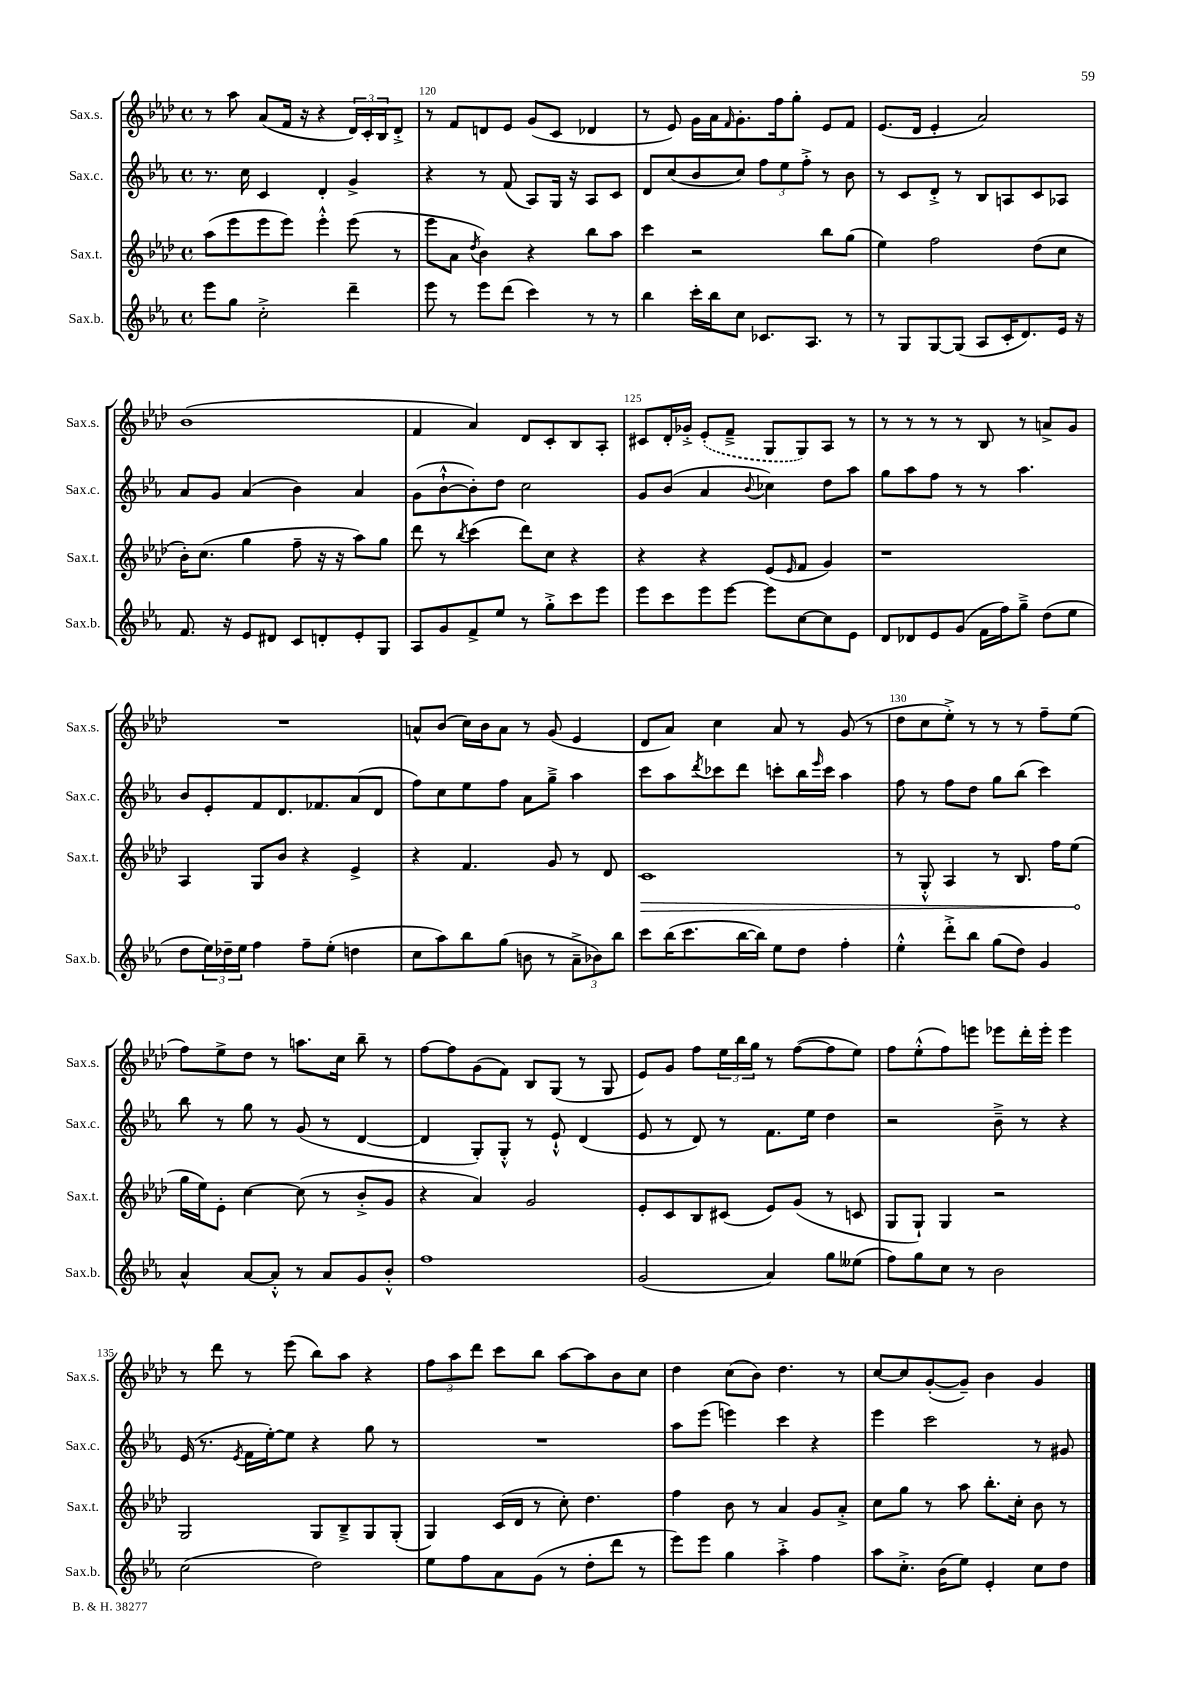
<<
\new StaffGroup <<
\new Staff = "s0" \with { instrumentName = "Sax.s." shortInstrumentName = "Sax.s." } {
    \clef treble \key aes \major \defaultTimeSignature \time 4/4
    r8 aes''8 aes'8( f'16 r16 r4 \tuplet 3/2 { des'16) c'16-. bes16 } des'8-.-> |
    r8 f'8 d'8 ees'8 g'8( c'8 des'4 |
    r8 ees'8) g'16 aes'16 \grace { f'16 } g'8.-. f''16 g''8-. ees'8 f'8 |
    ees'8.( des'16 ees'4-. aes'2) |
    bes'1( |
    f'4 aes'4) des'8 c'8-. bes8 aes8-. |
    cis'8 des'16-. ges'16-.-> \once \slurDashed ees'8-.( f'8---> g8 g8) aes8 r8 |
    r8 r8 r8 r8 bes8 r8 a'8-> g'8 |
    R1 |
    a'8-^ bes'8( c''16) bes'16 a'8 r8 g'8( ees'4 |
    des'8 aes'8) c''4 aes'8 r8 g'8( r8 |
    des''8 c''8 ees''8-.->) r8 r8 r8 f''8-- ees''8( |
    f''8) ees''8-> des''8 r8 a''8. c''16 bes''8-- r8 |
    f''8~ f''8 g'8( f'8) bes8 g8( r8 g8 |
    ees'8) g'8 f''8 \tuplet 3/2 { ees''16 bes''16 g''16 } r8 f''8~( f''8 ees''8) |
    f''8 ees''8-.-^( f''8) e'''8 ees'''8 des'''16-. ees'''16-. ees'''4 |
    r8 des'''8 r8 ees'''8( bes''8) aes''8 r4 |
    \tuplet 3/2 { f''8 aes''8 des'''8 } c'''8 bes''8 aes''8~ aes''8 bes'8 c''8 |
    des''4 c''8( bes'8) des''4. r8 |
    c''8~ c''8 g'8~-.( g'8--) bes'4 g'4 \bar "|." |
}
\new Staff = "s1" \with { instrumentName = "Sax.c." shortInstrumentName = "Sax.c." } {
    \clef treble \key ees \major \defaultTimeSignature \time 4/4
    r8. c''16 c'4 d'4-. g'4-> |
    r4 r8 f'8( aes8) g16 r16 aes8 c'8 |
    d'8 c''8( bes'8 c''8) \tuplet 3/2 { f''8 ees''8 f''8-.-> } r8 bes'8 |
    r8 c'8 d'8-.-> r8 bes8 a8 c'8 aes8 |
    aes'8 g'8 aes'4( bes'4) aes'4 |
    g'8( bes'8~-!-^ bes'8-.) d''8 c''2 |
    g'8 bes'8( aes'4 \appoggiatura { bes'8 } ces''4) d''8 aes''8 |
    g''8 aes''8 f''8 r8 r8 aes''4. |
    bes'8 ees'8-. f'8 d'8. fes'8. aes'8( d'8 |
    f''8) c''8 ees''8 f''8 aes'8 g''8---> aes''4 |
    c'''8 aes''8 \acciaccatura { d'''8 } ces'''8 d'''8 c'''8-. bes''16 \grace { ees'''16 } c'''16 aes''4 |
    f''8 r8 f''8 d''8 g''8 bes''8( c'''4) |
    bes''8 r8 g''8 r8 g'8( r8 d'4~ |
    d'4 g8-.) g8-.-^ r8 ees'8-!-^ d'4( |
    ees'8 r8 d'8) r8 f'8. ees''16 d''4 |
    r2 bes'8---> r8 r4 |
    ees'16( r8. \acciaccatura { ees'8 } f'16 ees''16~-.) ees''8 r4 g''8 r8 |
    R1 |
    aes''8 ees'''8( e'''4) c'''4 r4 |
    ees'''4 c'''2 r8 gis'8 \bar "|." |
}
\new Staff = "s2" \with { instrumentName = "Sax.t." shortInstrumentName = "Sax.t." } {
    \clef treble \key aes \major \defaultTimeSignature \time 4/4
    aes''8( ees'''8 ees'''8 ees'''8) ees'''4-.-^ ees'''8( r8 |
    ees'''8 aes'8 \acciaccatura { des''8 } bes'4) r4 bes''8 aes''8 |
    c'''4 r2 bes''8 g''8( |
    ees''4) f''2 des''8( c''8 |
    bes'16-.) c''8.( g''4 f''8-- r16 r16 aes''8) g''8 |
    des'''8 r8 \acciaccatura { bes''8 } c'''4( des'''8) c''8 r4 |
    r4 r4 ees'8( \grace { ees'16 } f'8 g'4) |
    r1 |
    aes4 g8 bes'8 r4 ees'4-> |
    r4 f'4. g'8 r8 des'8 |
    \once \override Hairpin.circled-tip = ##t c'1\> |
    r8 g8-.-^ aes4 r8 bes8. f''16 ees''8\!( |
    g''16 ees''16) ees'8-. c''4~ c''8( r8 bes'8-.-> g'8 |
    r4 aes'4) g'2 |
    ees'8-. c'8 bes8 cis'8( ees'8) g'8( r8 c'8 |
    g8 g8-!) g4 r2 |
    g2 g8 bes8---> g8 g8-.( |
    g4) c'16( des'16 r8 c''8-.) des''4. |
    f''4 bes'8 r8 aes'4 g'8 aes'8-.-> |
    c''8 g''8 r8 aes''8 bes''8.-. c''16-. bes'8 r8 \bar "|." |
}
\new Staff = "s3" \with { instrumentName = "Sax.b." shortInstrumentName = "Sax.b." } {
    \clef treble \key ees \major \defaultTimeSignature \time 4/4
    ees'''8 g''8 c''2-.-> d'''4-- |
    ees'''8 r8 ees'''8 d'''8( c'''4) r8 r8 |
    bes''4 c'''16-. bes''16 c''8 ces'8. aes8. r8 |
    r8 g8 g8~ g8( aes8 c'16-. d'8.) ees'16 r16 |
    f'8. r16 ees'8 dis'8 c'8 d'8-. ees'8-. g8 |
    aes8 g'8 f'8-> ees''8 r8 g''8-.-> c'''8 ees'''8 |
    ees'''8 c'''8 ees'''8 ees'''8~ ees'''8 c''8~ c''8 ees'8 |
    d'8 des'8 ees'8 g'8( f'16 f''16) g''8---> d''8( ees''8 |
    d''8 \tuplet 3/2 { ees''16) des''16-- ees''16 } f''4 f''8-- ees''8-.( d''4 |
    c''8 aes''8) bes''8 g''8( b'8 r8 \tuplet 3/2 { aes'8---> bes'8) bes''8 } |
    c'''8 bes''16( c'''8. bes''16~ bes''16) ees''8 d''8 f''4-. |
    ees''4-.-^ d'''8-.-> bes''8 g''8( d''8) g'4 |
    aes'4-^ aes'8~ aes'8-.-^ r8 aes'8 g'8 bes'8-.-^ |
    f''1 |
    g'2( aes'4) g''8 eeses''8( |
    f''8) g''8 c''8 r8 bes'2 |
    c''2( d''2) |
    ees''8 f''8 aes'8 g'8( r8 d''8-. d'''8 r8 |
    ees'''8) ees'''8 g''4 aes''4-.-> f''4 |
    aes''8 c''8.-.-> bes'16( ees''8) ees'4-. c''8 d''8 \bar "|." |
}
>>
>>
\layout { \context { \Score currentBarNumber = #119 \override BarNumber.break-visibility = ##(#f #t #t) barNumberVisibility = #(every-nth-bar-number-visible 5) } }
